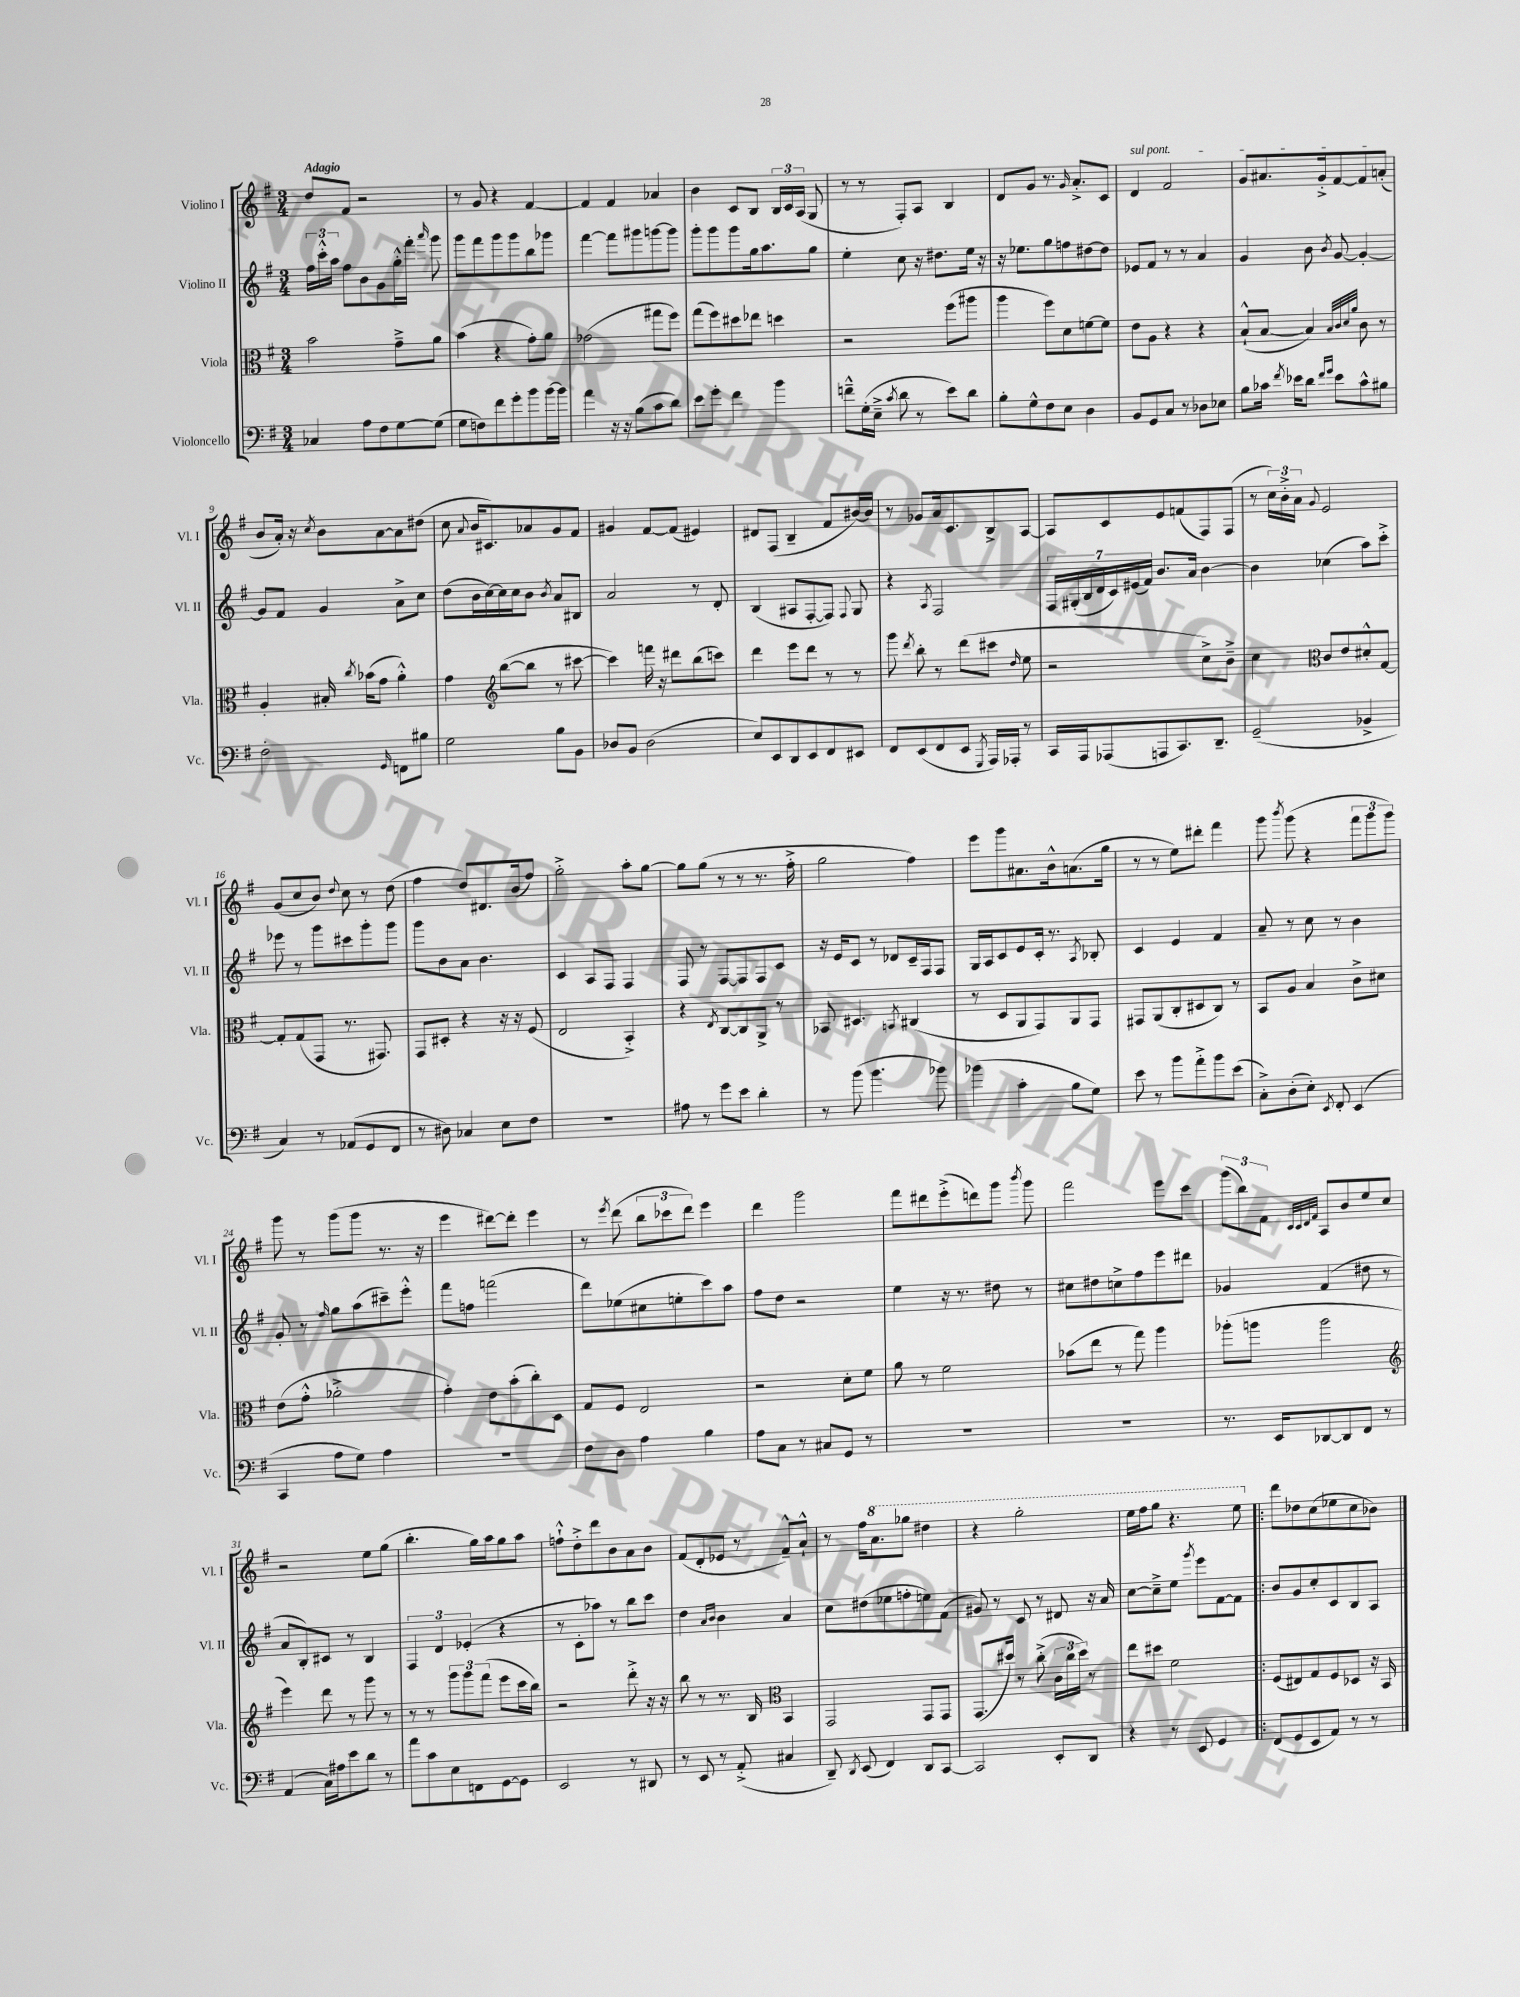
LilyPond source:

<<
\new StaffGroup <<
\new Staff = "s0" \with { instrumentName = "Violino I" shortInstrumentName = "Vl. I" } {
    \clef treble \key g \major \numericTimeSignature \time 3/4 \tempo "Adagio"
    \autoBeamOff d''8[ fis'8] r2 |
    r8 g'8 r4 fis'4~ |
    fis'4 fis'4 aes'4 |
    b'4 c'8[ b8] \tuplet 3/2 { b16[ c'16 a16]( } g8 |
    r8 r8 fis8[-.) a8] b4 |
    d'8[ g'8] r8. \grace { g'16 } a'8.[-.-> c'8] |
    \once \override TextSpanner.bound-details.left.text = \markup { \italic "sul pont." } d'4\startTextSpan fis'2 |
    g'8[ ais'8. g'16-.-> fis'8~ fis'8 a'8]-.\stopTextSpan( |
    b'8[ a'16]-.) r16 \acciaccatura { c''8 } b'8[ a'8~ a'8 dis''8]( |
    c''8 \appoggiatura { a'8 } b'16[ cis'8.) aes'8 g'8 fis'8] |
    gis'4 fis'8[~ fis'8]( eis'4) |
    dis'8[ fis8]( b4-- fis'8[ bis'16~) bis'16] |
    r8 ges'8[ a'16 c'8. b8-> a8]~ |
    a8[ c'8 e'8 f'8( fis8) fis8]( |
    r8 \tuplet 3/2 { c''16[) b'16-.-> a'16] } \appoggiatura { g'8 } e'2 |
    g'8[( c''8 b'8]) \appoggiatura { d''8 } c''8 r8 d''8( |
    fis''4 d''8[) dis'8. b'16( fis''8]) |
    g''2-.-> a''8[-. g''8]~ |
    g''8[ g''8]( r8 r8 r8. fis''16-.-> |
    g''2 fis''4) |
    e'''8[ g'''8 ais'8. b'16-^ a'8.( g''16] |
    r8 r8 e''8[) dis'''8]-. fis'''4 |
    g'''8 \acciaccatura { b'''8 } g'''8( r4 \tuplet 3/2 { fis'''8[ g'''8 g'''8]) } |
    g'''8 r8 g'''8[( g'''8] r8. r16 |
    e'''4 dis'''8[~) dis'''8]-. e'''4 |
    r8 \acciaccatura { e'''8 } d'''8( \tuplet 3/2 { b''8[ ces'''8 d'''8]) } e'''4 |
    d'''4 g'''2 |
    fis'''8[ dis'''8 e'''8-.->( d'''8) g'''8] \acciaccatura { b'''8 } g'''8 |
    fis'''2 e'''8[ c'''8] |
    \tuplet 3/2 { g'''8[( b''8) fis'8] } \grace { c'32[ c'32 d'32 fis'32] } a8[ b'8 e''8 c''8] |
    r2 e''8[ g''8]( |
    b''4.-. g''16[) a''16 g''8 a''8] |
    f''8[-!-^ d''8-.-> d'''8 b'8 a'8 b'8] |
    fis'8[( d'8-. ees'8] r8 fis'8[---^) a'8]-!-^ |
    r8 fis''16[ \ottava #1 a''8. ges'''8] dis'''4 |
    r4 g'''2-. |
    e'''16[ fis'''16 g'''8] r4. e'''8 \ottava #0 |
    \bar ".|:" d'''8[ des''8 c''8( ees''8 c''8 bes'8]) \bar "|." |
}
\new Staff = "s1" \with { instrumentName = "Violino II" shortInstrumentName = "Vl. II" } {
    \clef treble \key g \major \numericTimeSignature \time 3/4
    \autoBeamOff \tuplet 3/2 { fis''16[ c'''16-.-^ a''16] } fis''8[ b'8 g'8 g''16-.-^ fis'''16]-. \grace { a'''16 } g'''8 |
    g'''8[ fis'''8 g'''8 g'''8 b''8 ges'''8] |
    fis'''4~ fis'''8[ gis'''8 g'''8~ g'''8] |
    g'''8[-. g'''8 g'''8 g''16 a''8. g''8] |
    e''4-. c''8 r16 dis''8.[ e''16] r16 |
    r16 ees''8.[ g''8 f''8 dis''8~ dis''8] |
    ees'8[ fis'8] r8 r8 a'4 |
    g'4 b'8 \acciaccatura { b'8 } g'8~ g'4~-. |
    g'8[ fis'8] g'4 a'8[-> c''8] |
    d''8[( b'16 c''16~) c''16 c''16 b'8] \acciaccatura { b'8 } a'8[ bis8] |
    a'2 r8 d'8-. |
    b4( ais8[ fis8~-. fis8]) \appoggiatura { fis8 } g8 |
    r4 \acciaccatura { a8 } fis2 |
    \tuplet 7/4 { fis16[ gis16-.( b16 d'16 c'16) eis'16( fis'16]) } b'8.[ a'16] b'4~ |
    b'4 ces''4( a''8[) c'''8]-.-> |
    ees'''8 r8 g'''8[ cis'''8 g'''8-. g'''8] |
    g'''8[ b'8 a'8] b'4. |
    c'4 a8[ fis8] fis4 |
    fis8 r8 fis8[~ fis8 fis8 c'8] |
    r16 e'16[ c'8] r8 des'8[ c'16-- fis16 fis8] |
    g16[ a16 c'8 e'8 c'16]-. r8. \acciaccatura { a8 } bes8-. |
    c'4 e'4 fis'4 |
    a'8-- r8 c''8 r8 b'4 |
    g'8-. r8 \grace { fis''16 } g''8[ a''8( cis'''8--) e'''8]-.-^ |
    fis'''8[ f''8] f'''2( |
    d'''8[) ees''8( cis''8 e''8-. c'''8) a''8] |
    fis''8[ d''8] r2 |
    e''4 r16 r8. dis''8 r8 |
    cis''8[ dis''8 c''8-> fis''8 e'''8 dis'''8] |
    ges'4 fis'4( dis''8 r8 |
    a'8[ b8-.) cis'8] r8 b4 |
    \tuplet 3/2 { fis4 d'4 ees'4-.( } r4 |
    r8 c'8[-. aes''8]) r8 b''8[ c'''8] |
    d''4 \grace { a'16[ b'16] } b'4 a'4 |
    c''8[ dis''8( ees''8 f''8-. e''8) fis'8]( |
    gis'8) r8 c'8 r8 dis'8 r16 a'16 |
    c''8[~ c''8---> e''8] \acciaccatura { g'''8 } e'''8[ fis'8~ fis'8] |
    \bar ".|:" b'8[ g'8 c''8-. c'8 b8 a8] \bar "|." |
}
\new Staff = "s2" \with { instrumentName = "Viola" shortInstrumentName = "Vla." } {
    \clef alto \key g \major \numericTimeSignature \time 3/4
    \autoBeamOff b'2 g'8[---> a'8] |
    b'4( r4 g'8[-.) a'8] |
    ges'2( gis''8[ fis''8]) |
    g''8[( fis''8) dis''8 ees''8] d''4 |
    r2 fis''8[( ais''8] |
    a''4 fis''8[) d'8 f'8~ f'8] |
    e'8[ a8] r4 r4 |
    b8[-!-^( b8]~ b4) \grace { b32[ c'32 d'32 a'32] } c'8 r8 |
    a4-. bis16-. \acciaccatura { c''8 } bes'16[( g'8] a'4-.-^) |
    g'4 \clef treble b''8[~( b''8] r8 cis'''8~ |
    cis'''4) f'''16 r16 dis'''8[ b''8( c'''8]) |
    d'''4 e'''8[ d'''8] r8 r8 |
    g'''8 \acciaccatura { d'''8 } b''8-. r8 d'''8[( cis'''8] \grace { d''16 } e''8 |
    r2 c''8[->) b'8]---> |
    c''4 \clef alto c'8[ e'8 dis'8-.-^ g8]~ |
    g8[-. g8( g,8] r8. gis,8.) |
    g,8[ dis8]-. r4 r16 r16 fis8( |
    e2 b,4-.->) |
    r4 \acciaccatura { e8 } c8[~ c8 a,8]-> r8 |
    bes,8 dis4. \acciaccatura { b,8 } cis4( |
    r8 d8[ a,8 g,8) a,8 g,8] |
    gis,8[ a,8( c8-. dis8 c8]) r8 |
    b,8[ a8] b4 c'8[-> dis'8] |
    e'8[( g'8]-.-^ aes'2-.-> |
    g'4-.) e'8[ b'8-.( c''8-.) d8] |
    g8[ fis8] e2 |
    r2 d'8[-. fis'8] |
    a'8 r8 fis'2 |
    bes'8[( e''8] r8 g''8) a''4 |
    aes''8[-.( a''8] a''2 |
    \clef treble e'''4) d'''8 r8 g'''8 r8 |
    r8 r8 \tuplet 3/2 { g'''8[ g'''8 fis'''8]( } e'''8[ c'''16 b''16]) |
    r2 d'''8-.-> r16 r16 |
    b''8 r8 r8. b16 \clef alto b,4 |
    g,2 g,8[ g,8] |
    g,8.[( dis''16]) r8 c''8-.->( \tuplet 3/2 { c'16[ c''16 dis''16]) } r8 |
    e''8[ dis''8] fis'2 |
    \bar ".|:" fis8[( eis8) g8 fis8 des8] r16 b,16 \bar "|." |
}
\new Staff = "s3" \with { instrumentName = "Violoncello" shortInstrumentName = "Vc." } {
    \clef bass \key g \major \numericTimeSignature \time 3/4
    \autoBeamOff ces4 a8[ fis8 g8~ g8]( |
    g8[ f8) fis'8 g'8-. b'8 b'16~ b'16] |
    a'4 r16 r16 b8[( c'8 d'8]) |
    e'8[ g'8]-. fis'4 b'4 |
    f'8[---^ g16-.( e16]---> \acciaccatura { c'8 } d'8 r8 e'8[) d'8] |
    b8[-. g8-^ fis8 e8] d4 |
    b,8[ g,8 c8] r8 des8[ ees8] |
    b8[ ces'16] \acciaccatura { fis'8 } ees'16[ d'8] \grace { fis'16[ g'16] } ees'8[ ces'8-^ bis8] |
    fis2-. \grace { g,16 } f,8[ bis8] |
    g2 b8[ b,8] |
    des8[ b,8] des2( |
    e8[) e,8 d,8 e,8 fis,8 eis,8] |
    fis,8[ e,8( fis,8 e,8] \acciaccatura { g,,8 } a,,16[) aes,,16]-. r8 |
    c,16[ a,,16 aes,,8( a,,8 c,8.) d,8.]-- |
    g,2--( bes,4-> |
    c4) r8 aes,8[( g,8 fis,8] |
    r8 dis8) ces4 e8[ fis8] |
    R2. |
    ais8 r8 g'8[ e'8] d'4-. |
    r8 b'8( b'4. bes'8) |
    bes'4( c'4-. b8[ g8]) |
    e'8 r8 b'8[ a'8-.-> b'8 e'8]( |
    c8[-.->) d8-.( e8]-.) \acciaccatura { e,8 } fis,8-. e,4( |
    c,4 a8[ g8]) a4 |
    R2. |
    fis8[ d8] a4 b4 |
    a8[ c8] r8 cis8[ g,8] r8 |
    R2. |
    R2. |
    r8. e,16[ des,8~ des,8 fis,8] r8 |
    a,4( c16[) ais16 e'8 d'8] r8 |
    a'8[ c'8 e8 f,8 g,8~ g,8] |
    e,2 r8 dis,8 |
    r8 e,8 r8 a,8-.->( cis4 |
    d,8--) \acciaccatura { d,8 } e,8( fis,4) d,8[ c,8]~ |
    c,2 e,8[-. d,8] |
    r4 r8 e,8 g,4 |
    \bar ".|:" fis,8[( g,8 e,8 a,8]) r8 r8 \bar "|." |
}
>>
>>
